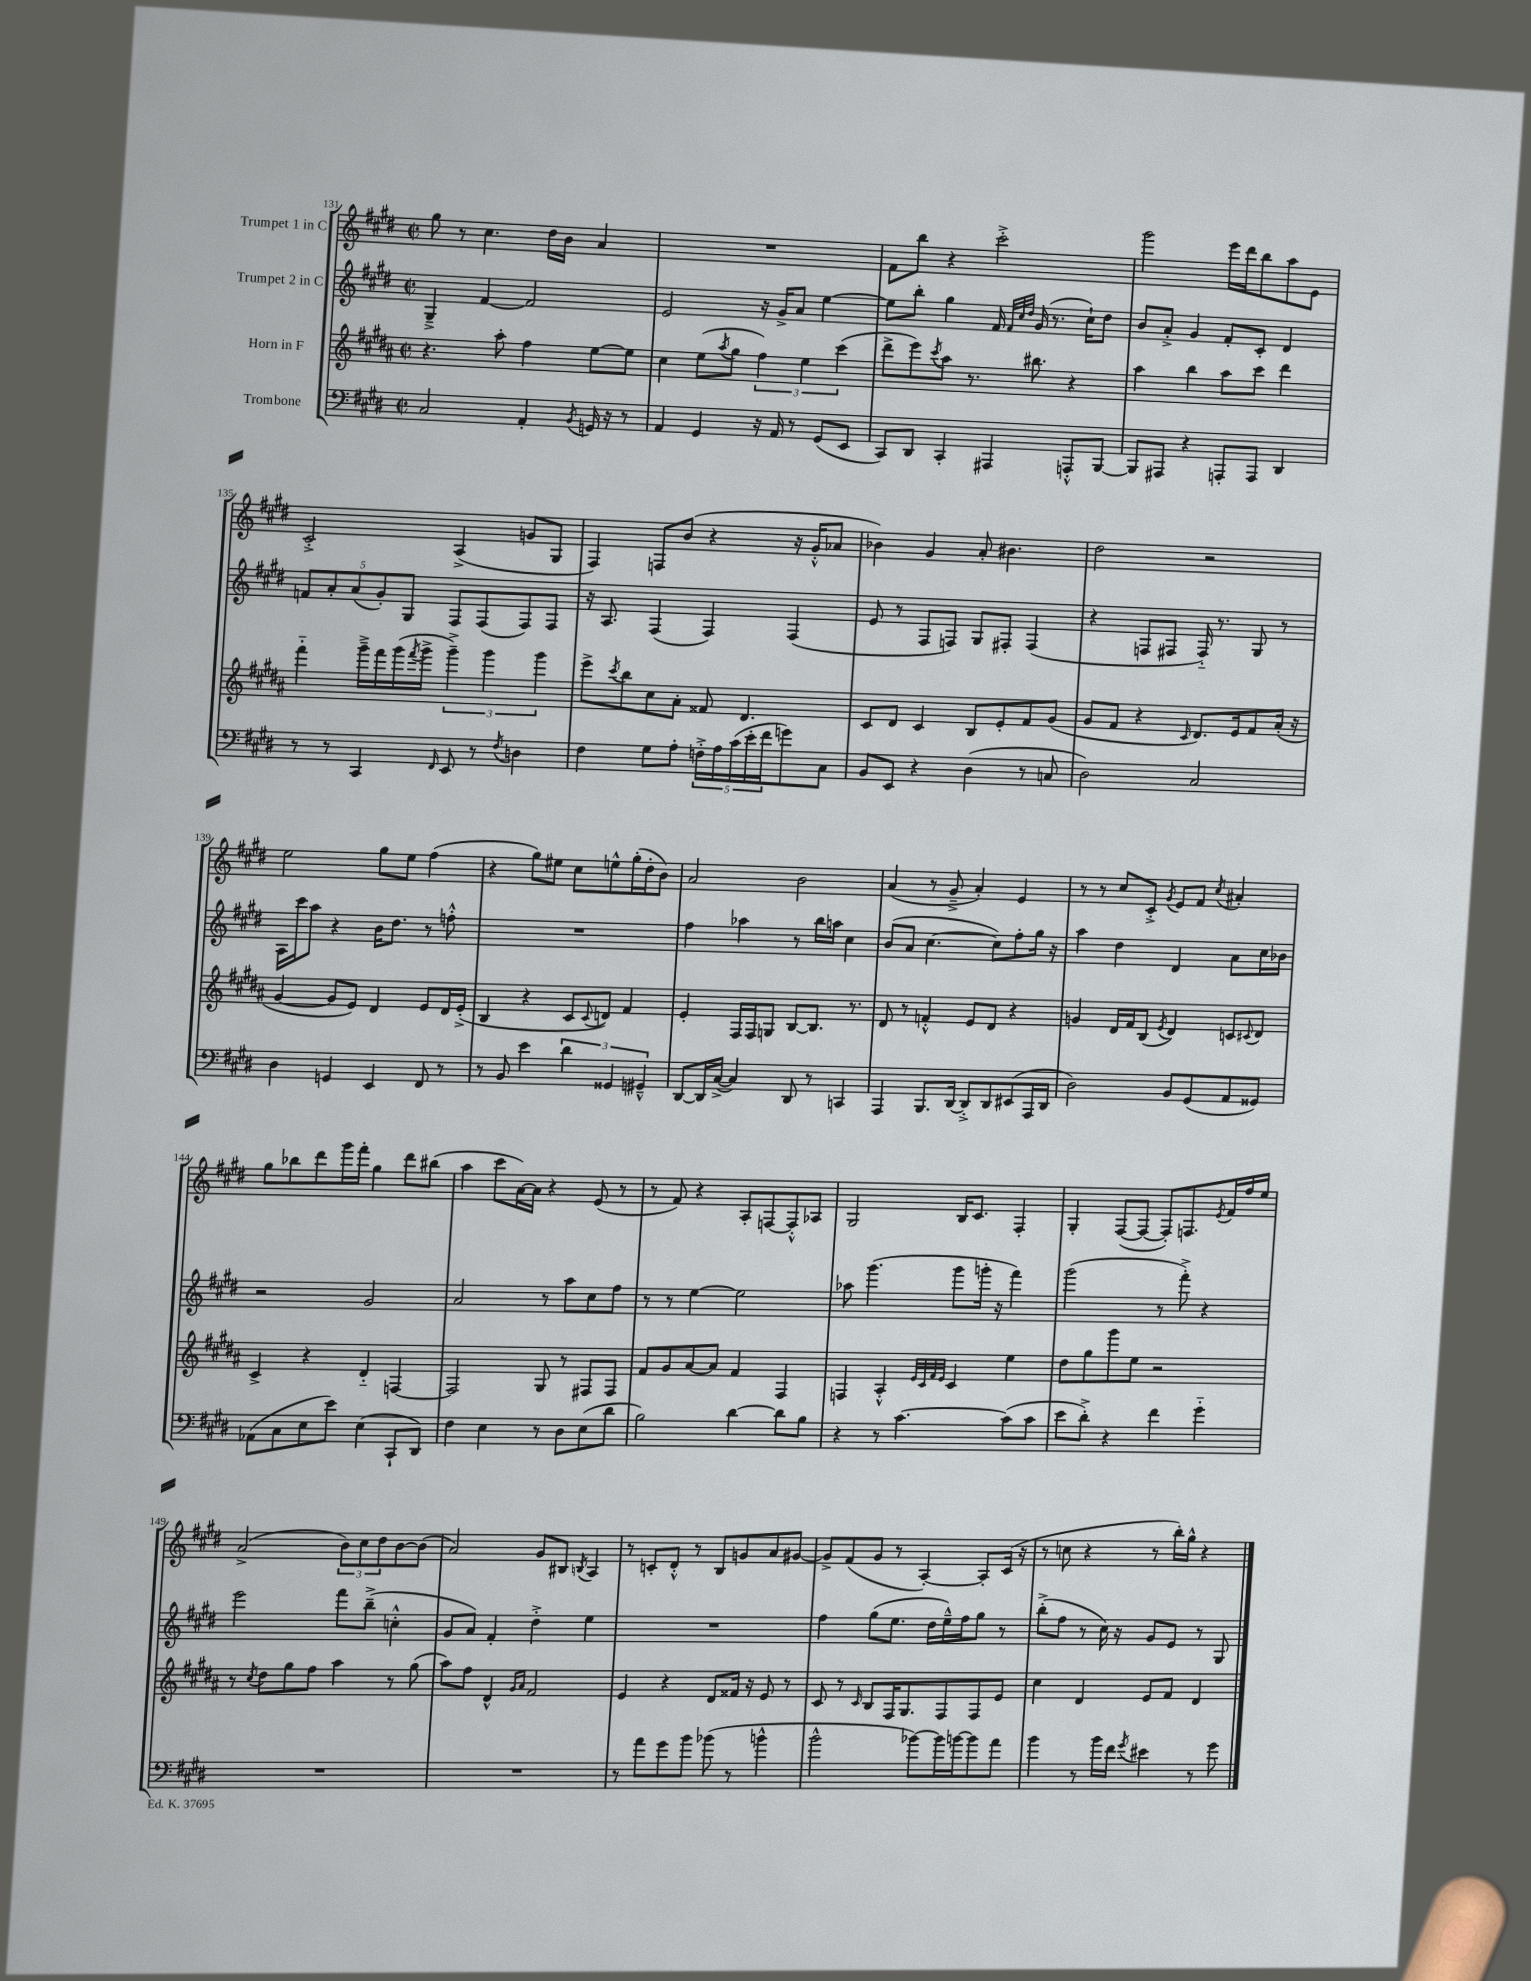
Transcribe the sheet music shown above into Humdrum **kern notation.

**kern	**kern	**kern	**kern
*staff4	*staff3	*staff2	*staff1
*clefF4	*clefG2	*clefG2	*clefG2
*k[f#c#g#d#]	*k[f#c#g#d#a#]	*k[f#c#g#d#]	*k[f#c#g#d#]
*M2/2	*M2/2	*M2/2	*M2/2
*met(c|)	*met(c|)	*met(c|)	*met(c|)
2C#/	4.r	4G#~^/	8gg#\
.	.	.	8r
.	.	[4f#/	4.cc#\
.	8aa#'\	.	.
4AA'/	4ff#\	2f#/]	.
.	.	.	16dd#\LL
.	.	.	16b\JJ
8qBB/	.	.	.
16GG/	[8ee\L	.	4a/
16r	.	.	.
8r	8ee\]J	.	.
=	=	=	=
4AA/	4cc#\	2e/	1r
4GG#/	(8ee\L	.	.
.	8qaa#/	.	.
.	8gg#\J	.	.
16r	6ff#\)	16r	.
16AA/	.	16g#^/LK	.
8r	.	8a/J	.
.	6ee\	.	.
(8GG#/L	.	[4ee\	.
.	(6ccc#\	.	.
8EE/J	.	.	.
=	=	=	=
8CC#/L)	8ddd#^\L	8ee\]L	8f#\L
8DD#/J	8eee\)	8bb'\J	8bb\J
.	8qccc#/	.	.
4CC#'/	8aa#\J	4gg#\	4r
.	8.r	.	.
4AAA#/	.	16f#/	2ccc#'^\
.	.	32qqf#/LLL	.
.	.	32qqcc#/	.
.	.	32qqdd#/JJJ	.
.	8.bb#\	(16g#/	.
.	.	8.r	.
8AAA'^^/L	4r	.	.
.	.	16cc#`\LK)	.
[8BBB/J	.	8dd#\J	.
=	=	=	=
8BBB/]L	4aa#\	8b/L	2ggg#\
8AAA#/J	.	8a'^/J	.
4r	4bb\	4g#/	.
8AAA'/L	8aa#\L	8f#'/L	16eee\LL
.	.	.	16ddd#\J
8AAA/J	8ccc#\J	8c#'/J	8bb\
4DD#/	4ddd#\	4d#/	8aa\
.	.	.	8e\J
=	=	=	=
8r	4fff#'~\	10f/L	2c#'^/
.	.	10a'/	.
8r	.	.	.
.	.	(10a/	.
4CC#/	16ggg#~^\LL	.	.
.	.	10g#'/)	.
.	16fff#\	.	.
.	(16ggg#\	.	.
.	.	10G#/J	.
.	8qfff#/	.	.
.	16ggg#^\JJ	.	.
16qqFF#/	.	.	.
8EE/	6ggg#~^\)	8F#/L	(4A^/
8r	.	(8F#/	.
.	6ggg#\	.	.
8qF#/	.	.	.
4D\	.	8F#/)	8g/L
.	6ggg#\	.	.
.	.	8F#/J	8G#/J
=	=	=	=
4F#\	8eee^\L	16r	4F#/)
.	.	8.A/	.
.	8qccc#/	.	.
.	8bb\	.	.
8G#\L	8cc#\	(4F#/	8F/L
8A'\J	8a#'\J	.	(8b/J
20F'^\LL	8f##/	4F#/)	4r
20A\	.	.	.
(20c#\	.	.	.
.	4.d#/	.	.
20e'\	.	.	.
20f#\J	.	.	.
8g\)	.	(4F#/	16r
.	.	.	16g#'^^/LK
8C#\J	.	.	8a-/J
=	=	=	=
8BB/L	8c#/L	8e/	4b-\)
8EE/J	8d#/J	8r	.
4r	4c#/	8F#/L	4g#/
.	.	8F/J)	.
(4D#\	8B/L	8G#/L	8a'/
.	8e'/	8F#'/J	4.b#\
8r	8f#/	(4F#/	.
8C/	(8g#/J	.	.
=	=	=	=
2D#\)	8g#/L	4r	2dd#\
.	8f#/J	.	.
.	4r	8F/L	.
.	.	8F#/J	.
.	16qqc#/	.	.
2C#/	8.d#/L)	16F#'~/)	2r
.	.	8.r	.
.	16e/k	.	.
.	8f#/	8G#/	.
.	(16a#'/Jk	8r	.
.	16r	.	.
=	=	=	=
4D#\	[4g#/	16A\LL	2ee\
.	.	16ccc#\J	.
.	.	8aa\J	.
4GG/	8g#/]L	4r	.
.	8e/J)	.	.
4EE/	4d#/	16b\LK	8gg#\L
.	.	8.dd#\J	.
.	.	.	8ee\J
8FF#/	8e/L	8r	(4ff#\
8r	16d#/L	8ff'^^\	.
.	(16e'^/JJ	.	.
=	=	=	=
8r	4B/	1r	4r
8BB/	.	.	.
4e\	4r	.	8gg#\L)
.	.	.	8ee#\J
6d#\	8c#/L	.	8cc#\L
.	8qqc#/	.	.
.	8d/J)	.	8ee^^\
6GG##/	.	.	.
.	4f#/	.	(16gg#'\L
.	.	.	16dd#'\J
6GG#~^^/	.	.	.
.	.	.	8b\J)
=	=	=	=
[8DD#/L	4e'/	4ff#\	2a/
16DD#/]L	.	.	.
([16C#^/JJ	.	.	.
4C#/])	16F#/LL	4aa-\	.
.	16F#/J	.	.
.	8G/J	.	.
8DD#/	[8B/L	8r	2b\
8r	8.B/]J	16bb\LL	.
.	.	16aa\JJ	.
4CC/	.	4cc#\	.
.	8.r	.	.
=	=	=	=
4AAA/	8d#/	(8b/L	(4a/
.	8r	8a/J	.
8.BBB/L	4f'^^/	[4.cc#\	8r
.	.	.	8g#~^/
[16DD#/Jk	.	.	.
8DD#'^/]L	8e/L	.	4a'/)
8DD#/	8d#/J	8cc#\]L)	.
(8EE#/	4r	8ff#'\	4e/
16AAA/L	.	16gg#\Jk	.
16DD#/JJ	.	16r	.
=	=	=	=
2D#\)	4g/	4aa\	8r
.	.	.	8r
.	16d#/LL	4dd#\	8cc#/L
.	16f#/J	.	.
.	(8B/J	.	8c#'^/J
.	8qe/	.	8qg#/
8BB/L	4d#/)	4d#/	8e/L
(8GG#/	.	.	8f#/J
.	.	.	8qcc#/
8AA/	8c/L	8a\L	4a#'/
.	8qqc#/	.	.
8GG##/J)	8d#/J	16cc#\L	.
.	.	16b-\JJ	.
=	=	=	=
(8AA-\L	4c#^/	2r	8gg#\L
8C#\	.	.	8bb-\
8E\	4r	.	8ddd#\
8e\J)	.	.	16ggg#\L
.	.	.	16fff#'\JJ
(4E\	4d#'~/	2g#/	4gg#\
8CC#`/L	[4F/	.	8ddd#\L
8DD#/J)	.	.	(8bb#\J
=	=	=	=
4F#\	2F/]	2a/	4aa\
4E\	.	.	8ccc#\L
.	.	.	[16a\L)
.	.	.	16a\]JJ
8r	8G#/	8r	4r
8D#\L	8r	8aa\L	.
(8E\	8F#/L	8cc#\	(8e/
8d#\J	8F#/J	8ff#\J	8r
=	=	=	=
2B\)	8f#/L	8r	8r
.	8g#/	8r	8f#/)
.	[8a#/	[4ee\	4r
.	8a#/]J	.	.
[4d#\	4f#/	2ee\]	8A'/L
.	.	.	[8F/
8d#\]L	4F#/	.	8F'^^/]
8B\J	.	.	8A-/J
=	=	=	=
4r	4F/	8aa-\	2G#/
.	.	(4.ggg#\	.
8r	4A#'^^/	.	.
[4.c#\	.	.	.
.	32qqe/LLL	.	.
.	32qqc#/	.	.
.	32qqf#/	.	.
.	32qqe/JJJ	.	.
.	4c#/	8ggg#\L	16B/LK
.	.	.	8.c#/J
.	.	16ggg'\Jk	.
.	.	16r	.
(8c#\]L	4ee\	4fff#\)	4F#'/
8c#\J	.	.	.
=	=	=	=
8e\L	8dd#\L	(2ggg#\	4G#'/
8d#'^\J)	8gg#\	.	.
4r	8ggg#\	.	([8F#/L
.	8ee\J	.	8F#/_J
4f#\	2r	8r	8F#'/]L)
.	.	8fff#'^\)	8.F/
4g#'~\	.	4r	.
.	.	.	8qe/
.	.	.	16f#/L
.	.	.	16ff#/
.	.	.	16ee/JJ
=	=	=	=
1r	8r	2eee\	(2a^/
.	8qcc#/	.	.
.	8dd#\L	.	.
.	8gg#\	.	.
.	8ff#\J	.	.
.	4aa#\	8fff#\L	12b\L)
.	.	.	12cc#\
.	.	(8bb~^\J	.
.	.	.	12dd#\
.	8r	4cc'^^\	[8b\
.	(8gg#\	.	(8b\]J
=	=	=	=
1r	8aa#\L)	8g#/L	2a/)
.	8ff#\J	8a/J)	.
.	4d#^^/	4f#'/	.
.	16qqg#/LL	.	.
.	16qqa#/JJ	.	.
.	2f#/	4dd#'^\	8g#/L
.	.	.	8B#/J
.	.	.	8qB/
.	.	4ee\	4A/
=	=	=	=
8r	4e/	1r	8r
8a\L	.	.	8c'/L
8g#\	4r	.	8d#'^^/J
8b\J	.	.	8r
(8b-\	8d#/L	.	8B/L
8r	16f##/Jk	.	8g/
.	16r	.	.
4b^^\	8e/	.	8a/
.	8r	.	[8g#/J
=	=	=	=
2b^^\	8c#/	4ff#\	8g#^/]L
.	8r	.	(8f#/
.	16qqc#/	.	.
.	8B/L	(8gg#\L	8g#/J
.	16F#/K	8.ee\J	8r
.	8.G#/	.	.
[8b-\L)	.	.	[4A'/)
.	.	16dd#\LL	.
16b-\]L	8F#/	16ee~^^\)	.
[16b\J	.	16ff#\J	.
8b\]	8F#/	8gg#\J	8A'/]L
8a\J	8e/J	8r	(16c#/Jk
.	.	.	16r
=	=	=	=
4b\	4cc#\	(8bb'^\L	8r
.	.	8ff#\J	8cc\
8r	4d#/	8r	4r
16b\LL	.	16cc#\)	.
16f#\JJ	.	16r	.
8qg#/	.	.	.
4e#\	8e/L	8g#/L	8r
.	8f#/J	8e/J	16bb'\LL)
.	.	.	16gg#^^\JJ
8r	4d#/	8r	4r
8g#\	.	8G#/	.
==	==	==	==
*-	*-	*-	*-
